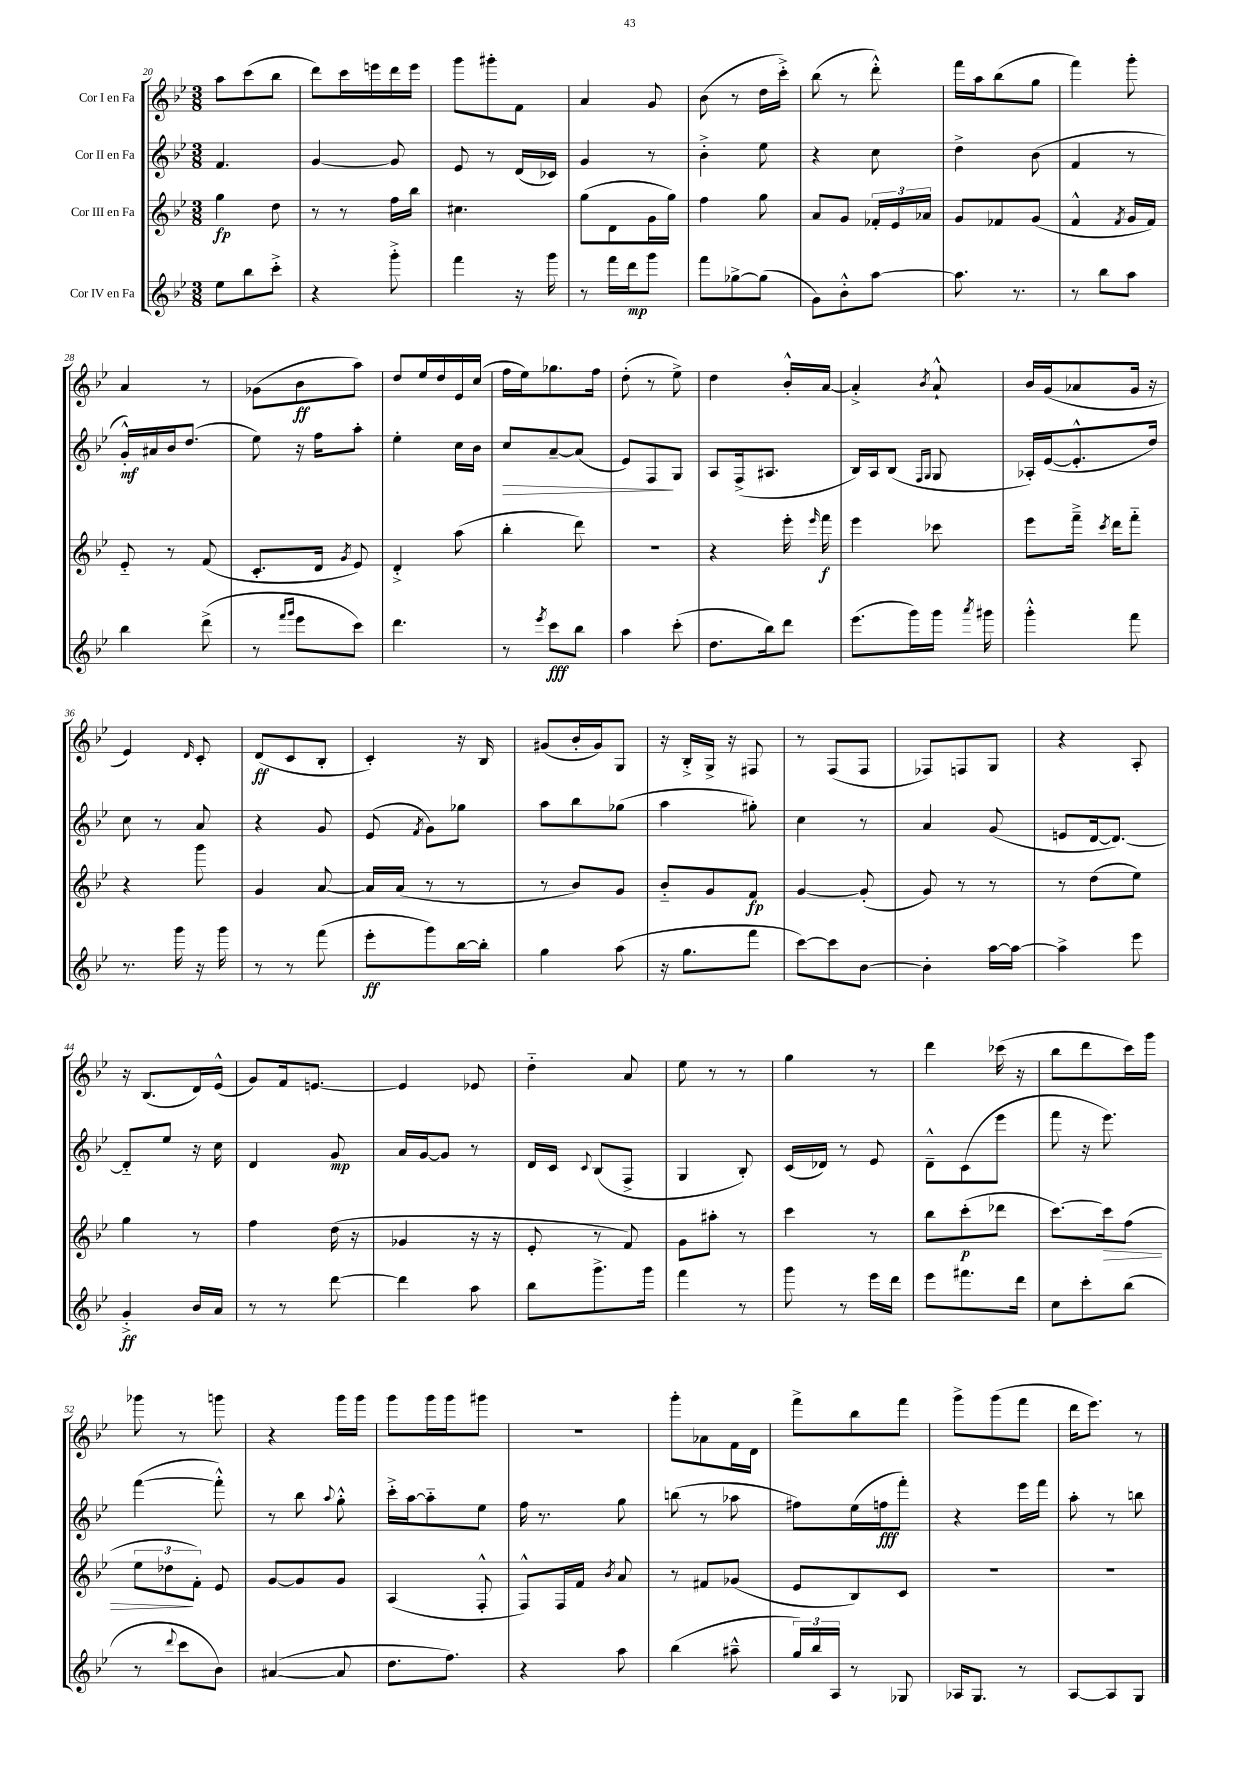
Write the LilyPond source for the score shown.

<<
\new StaffGroup <<
\new Staff = "s0" \with { instrumentName = "Cor I en Fa" } {
    \clef treble \key bes \major \numericTimeSignature \time 3/8
    \autoBeamOff a''8[ c'''8( bes''8] |
    d'''8[) c'''16 e'''16 d'''16 e'''16] |
    g'''8[ gis'''8-. f'8] |
    a'4 g'8 |
    bes'8( r8 d''16[ c'''16]-.->) |
    bes''8( r8 d'''8-.-^) |
    f'''16[ a''16 bes''8( g''8] |
    f'''4) g'''8-. |
    a'4 r8 |
    ges'8[( bes'8\ff a''8]) |
    d''8[ ees''16 d''16 ees'16 c''16]( |
    f''16[ ees''16) ges''8. f''16] |
    d''8-.( r8 ees''8->) |
    d''4 bes'16[-.-^ a'16]~ |
    a'4-.-> \acciaccatura { bes'8 } a'8-!-^ |
    bes'16[ g'16( aes'8 g'16] r16 |
    ees'4) \grace { d'16 } c'8-. |
    d'8[\ff( c'8 bes8]-. |
    c'4-.) r16 bes16 |
    gis'8[( bes'16-. gis'16) g8] |
    r16 bes16[-.-> g16]-> r16 fis8 |
    r8 f8[( f8] |
    fes8[) f8 g8] |
    r4 a8-. |
    r16 bes8.[( d'16) ees'16]-^( |
    g'8[) f'16 e'8.]~ |
    e'4 ees'8 |
    d''4-_ a'8 |
    ees''8 r8 r8 |
    g''4 r8 |
    d'''4 ces'''16( r16 |
    bes''8[ d'''8 c'''16) g'''16] |
    ges'''8 r8 g'''8 |
    r4 g'''16[ g'''16] |
    g'''8[ g'''16 g'''16 gis'''8] |
    R4. |
    g'''8[-. aes'8 f'16 d'16] |
    f'''8[-> bes''8 f'''8] |
    g'''8[-> g'''8( f'''8] |
    d'''16[ ees'''8.]) r8 \bar "|." |
}
\new Staff = "s1" \with { instrumentName = "Cor II en Fa" } {
    \clef treble \key bes \major \numericTimeSignature \time 3/8
    \autoBeamOff f'4. |
    g'4~ g'8 |
    ees'8 r8 d'16[( ces'16]) |
    g'4 r8 |
    bes'4-.-> ees''8 |
    r4 c''8 |
    d''4-> bes'8( |
    f'4 r8 |
    g'16[-.-^\mf) ais'16 bes'16 d''8.]( |
    ees''8) r16 f''16[ a''8]-. |
    ees''4-. c''16[ bes'16] |
    c''8[\> a'8~-- a'8]( |
    ees'8[) f8\! g8] |
    a8[ f16->( ais8.] |
    bes16[) a16 bes8]( \grace { f16[ g16] } g8 |
    aes16[-.) ees'16~( ees'8.-.-^ d''16]) |
    c''8 r8 a'8 |
    r4 g'8 |
    ees'8( \acciaccatura { f'8 } g'8[) ges''8] |
    a''8[ bes''8 ges''8]( |
    a''4 gis''8-.) |
    c''4 r8 |
    a'4 g'8( |
    e'8[ d'16~ d'8.]~) |
    d'8[-_ ees''8] r16 c''16 |
    d'4 g'8\mp |
    a'16[ g'16~ g'8] r8 |
    d'16[ c'16] \appoggiatura { c'8 } bes8[( f8]-> |
    g4 bes8-.) |
    c'16[( des'16]) r8 ees'8 |
    d'8[---^ c'8( ees'''8] |
    f'''8 r16 ees'''8.) |
    f'''4~( f'''8-.-^) |
    r8 bes''8 \appoggiatura { a''8 } g''8-.-^ |
    c'''16[-.-> a''16~ a''8-_ ees''8] |
    f''16 r8. g''8 |
    b''8( r8 aes''8 |
    fis''8[) ees''16( f''16\fff f'''8]-.) |
    r4 ees'''16[ f'''16] |
    a''8-. r8 b''8 \bar "|." |
}
\new Staff = "s2" \with { instrumentName = "Cor III en Fa" } {
    \clef treble \key bes \major \numericTimeSignature \time 3/8
    \autoBeamOff g''4\fp d''8 |
    r8 r8 f''16[ bes''16] |
    cis''4. |
    g''8[( d'8 g'16 g''16]) |
    f''4 g''8 |
    a'8[ g'8] \tuplet 3/2 { fes'16[-. ees'16 aes'16] } |
    g'8[ fes'8 g'8]( |
    f'4-^ \acciaccatura { f'8 } g'16[ f'16]) |
    ees'8-_ r8 f'8( |
    c'8.[-. d'16] \acciaccatura { g'8 } ees'8) |
    d'4-.-> a''8( |
    bes''4-. d'''8) |
    R4. |
    r4 ees'''16-. \grace { ees'''16 } f'''16\f |
    ees'''4 ces'''8 |
    ees'''8[ f'''16]---> \acciaccatura { c'''8 } d'''16[ f'''8]-_ |
    r4 g'''8 |
    g'4 a'8~ |
    a'16[ a'16]( r8 r8 |
    r8 bes'8[) g'8] |
    bes'8[-_ g'8 f'8]\fp |
    g'4~ g'8-.( |
    g'8) r8 r8 |
    r8 d''8[( ees''8]) |
    g''4 r8 |
    f''4 d''16( r16 |
    ges'4 r16 r16 |
    ees'8-. r8 f'8) |
    g'8[ ais''8]-. r8 |
    c'''4 r8 |
    bes''8[ c'''8-.\p( des'''8] |
    c'''8.[~) c'''16\> f''8]( |
    \tuplet 3/2 { ees''8[ des''8\! f'8]-.) } ees'8 |
    g'8[~ g'8 g'8] |
    a4( f8-.-^ |
    f8[-^) f16 f'16] \acciaccatura { bes'8 } a'8 |
    r8 fis'8[ ges'8]( |
    ees'8[ bes8) c'8] |
    R4. |
    R4. \bar "|." |
}
\new Staff = "s3" \with { instrumentName = "Cor IV en Fa" } {
    \clef treble \key bes \major \numericTimeSignature \time 3/8
    \autoBeamOff ees''8[ bes''8 c'''8]-.-> |
    r4 g'''8-.-> |
    f'''4 r16 g'''16 |
    r8 f'''16[ d'''16\mp g'''8] |
    f'''8[ ges''8~-> ges''8]( |
    g'8[) bes'8-.-^ a''8]~ |
    a''8. r8. |
    r8 bes''8[ a''8] |
    bes''4 d'''8->( |
    r8 \grace { f'''16[ g'''16] } ees'''8[ c'''8]) |
    d'''4. |
    r8 \acciaccatura { ees'''8 } c'''8[\fff bes''8] |
    a''4 c'''8-.( |
    d''8.[ bes''16) d'''8] |
    ees'''8.[( g'''16) g'''16] \acciaccatura { a'''8 } gis'''16 |
    g'''4-.-^ f'''8 |
    r8. g'''16 r16 g'''16 |
    r8 r8 f'''8( |
    ees'''8[-.\ff g'''8) bes''16~ bes''16]-. |
    g''4 a''8( |
    r16 g''8.[ f'''8] |
    c'''8[~) c'''8 bes'8]~ |
    bes'4-. a''16[~ a''16]~ |
    a''4-> ees'''8 |
    g'4-.->\ff bes'16[ a'16] |
    r8 r8 d'''8~ |
    d'''4 a''8 |
    bes''8[ g'''8.-> g'''16] |
    f'''4 r8 |
    g'''8 r8 ees'''16[ d'''16] |
    ees'''8[ fis'''8. d'''16] |
    c''8[ c'''8-. bes''8]( |
    r8 \appoggiatura { d'''8 } c'''8[ bes'8]) |
    ais'4~( ais'8 |
    d''8.[ f''8.]) |
    r4 a''8 |
    bes''4( ais''8---^ |
    \tuplet 3/2 { g''16[) bes''16 a16] } r8 ges8 |
    aes16[ g8.] r8 |
    a8[~ a8 g8] \bar "|." |
}
>>
>>
\layout { \context { \Score currentBarNumber = #20 } }
